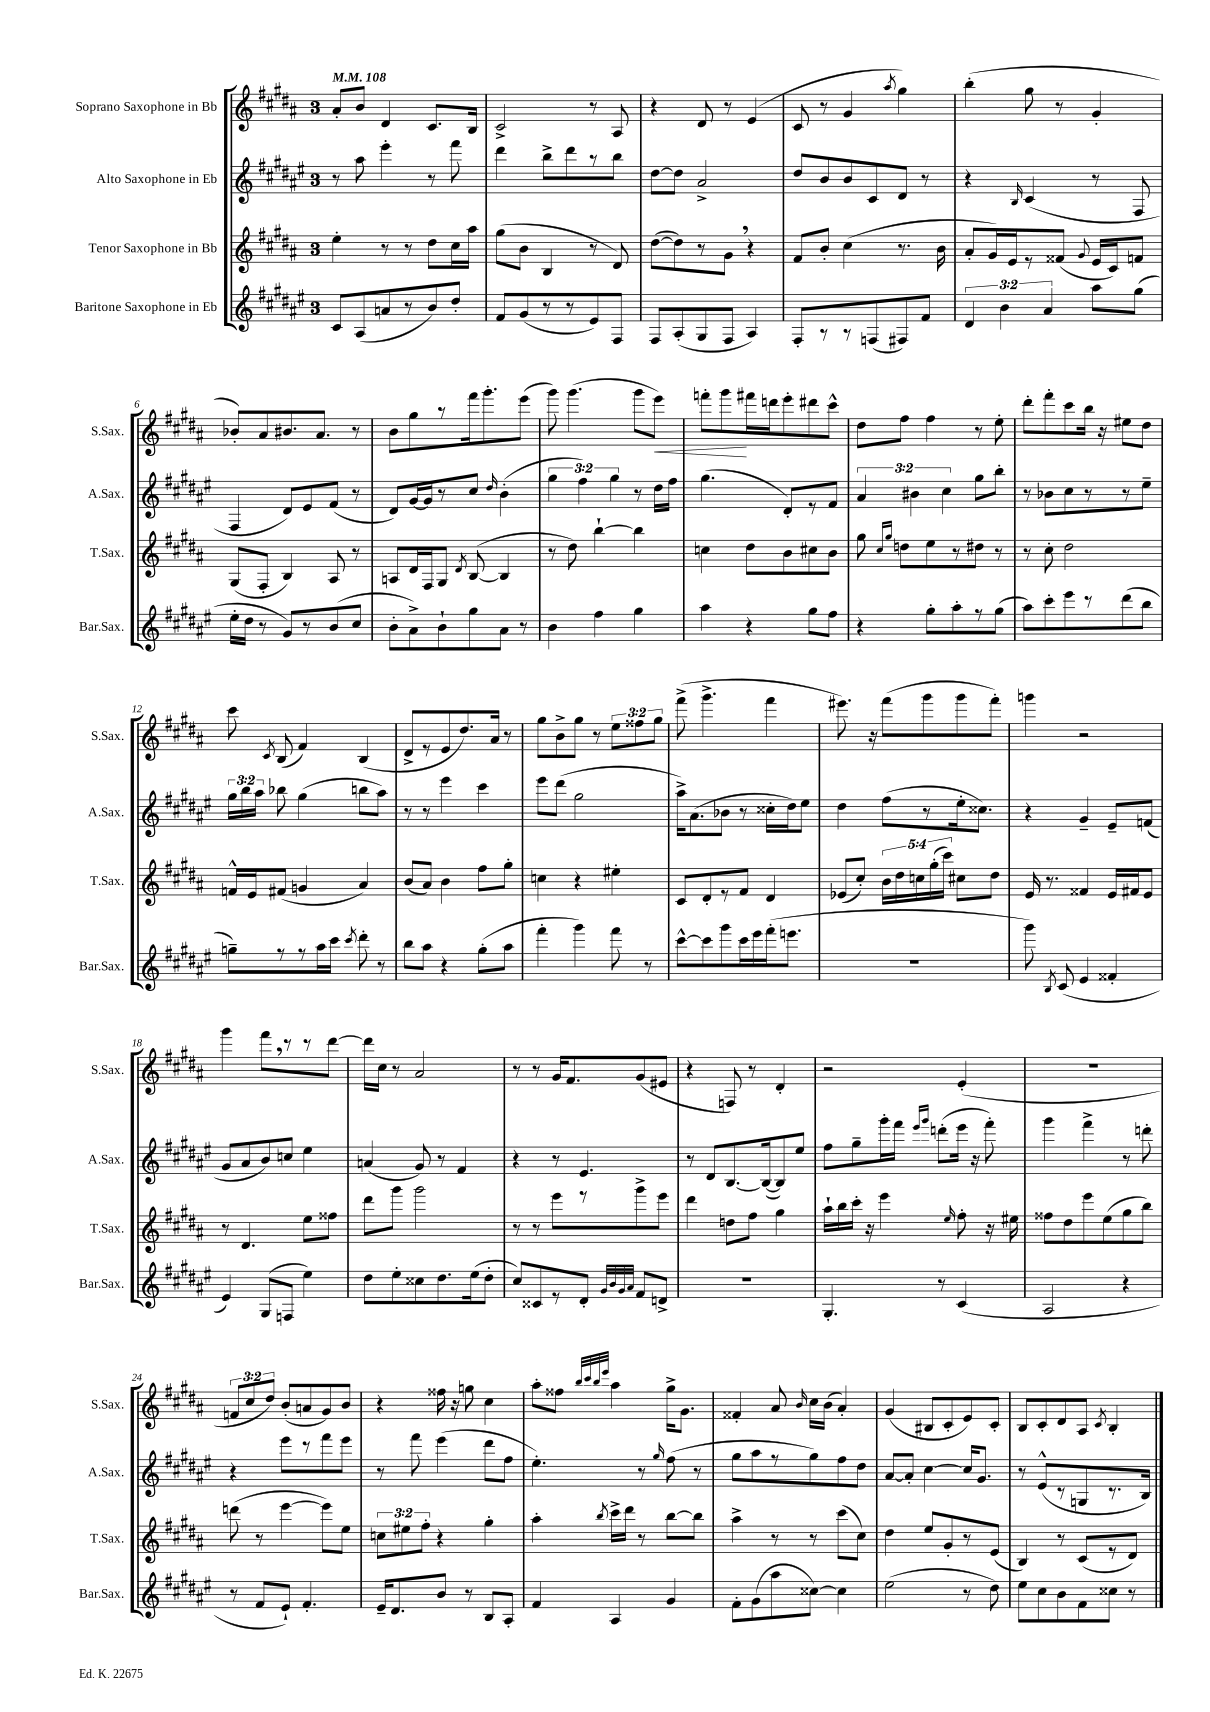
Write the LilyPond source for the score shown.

<<
\new StaffGroup <<
\new Staff = "s0" \with { instrumentName = "Soprano Saxophone in Bb" shortInstrumentName = "S.Sax." } {
    \clef treble \key b \major \once \override Staff.TimeSignature.style = #'single-digit \time 3/4 \override Staff.TupletNumber.text = #tuplet-number::calc-fraction-text \tempo 4 = 108
    \autoBeamOff ais'8[-. b'8] dis'4 cis'8.[ b16] |
    cis'2-> r8 ais8 |
    r4 dis'8 r8 e'4( |
    cis'8 r8 gis'4 \acciaccatura { ais''8 } gis''4) |
    b''4-.( gis''8 r8 gis'4-. |
    bes'8[-.) ais'8 bis'8. ais'8.] r8 |
    b'8[ gis''8 r8 fis'''16 gis'''8.-. e'''8]( |
    gis'''8) gis'''4.( gis'''8[ e'''8]\<) |
    f'''8[-. gis'''8\! fis'''16 d'''16 e'''8-. dis'''8 cis'''8]-^ |
    dis''8[ fis''8] fis''4 r8 e''8-. |
    dis'''8[-. fis'''8-. cis'''8 b''16] r16 eis''8[ dis''8] |
    cis'''8 \acciaccatura { cis'8 } b8( fis'4) b4( |
    dis'8[-> r8 e'8 dis''8.) ais'16] r8 |
    gis''8[ b'8-> gis''8] r8 \tuplet 3/2 { e''8[ fisis''8 gis''8] } |
    fis'''8->( gis'''4.-> fis'''4 |
    eis'''8.) r16 fis'''8[( gis'''8 gis'''8 fis'''8]-.) |
    g'''4 r2 |
    gis'''4 fis'''8[ \breathe r8 r8 dis'''8]~ |
    dis'''16[ cis''16] r8 ais'2 |
    r8 r8 gis'16[ fis'8. gis'8( eis'8] |
    r4 f8) r8 dis'4-. |
    r2 e'4-.( |
    R2. |
    \tuplet 3/2 { f'8[ cis''8 dis''8]) } b'8[-.( a'8 gis'8) b'8] |
    r4 fisis''16 r16 g''8 cis''4 |
    ais''8[-. fisis''8] \grace { b''32[ cis'''32 b''32 e'''32] } ais''4 gis''16[-> gis'8.] |
    fisis'4-. ais'8 \grace { b'16 } cis''16[ b'16]( ais'4-.) |
    gis'4( bis8[ cis'8-. e'8) cis'8]-. |
    b8[ cis'8-. dis'8 ais8] \acciaccatura { cis'8 } b4-. \bar "|." |
}
\new Staff = "s1" \with { instrumentName = "Alto Saxophone in Eb" shortInstrumentName = "A.Sax." } {
    \clef treble \key fis \major \once \override Staff.TimeSignature.style = #'single-digit \time 3/4 \override Staff.TupletNumber.text = #tuplet-number::calc-fraction-text
    \autoBeamOff r8 ais''8 eis'''4-. r8 fis'''8 |
    dis'''4 b''8[-> dis'''8 r8 b''8] |
    dis''8[~ dis''8] ais'2-> |
    dis''8[ b'8 b'8 cis'8 dis'8] r8 |
    r4 \grace { b16 } cis'4( r8 fis8 |
    fis4 dis'8[) eis'8 fis'8]( r8 |
    dis'8[) gis'16~ gis'16 r8 cis''8] \grace { dis''16 } b'4-.( |
    \tuplet 3/2 { gis''4 fis''4) gis''4 } r8 dis''16[ fis''16] |
    gis''4.( dis'8[-.) r8 fis'8] |
    \tuplet 3/2 { ais'4 bis'4 cis''4 } gis''8[ b''8]-. |
    r8 bes'8[ cis''8 r8 r8 eis''8]-- |
    \tuplet 3/2 { gis''16[ b''16 ais''16] } bes''8 gis''4( b''8[ ais''8]) |
    r8 r8 eis'''4 cis'''4 |
    eis'''8[ dis'''8]( gis''2 |
    ais''16[->) ais'8.( bes'8] r8 cisis''16[-. dis''16) eis''8] |
    dis''4 fis''8[( r8 eis''16-. cisis''8.]) |
    r4 gis'4-- eis'8[-- f'8]( |
    gis'8[ ais'8 b'8) c''8] eis''4 |
    a'4( gis'8) r8 fis'4 |
    r4 r8 eis'4. |
    r8 dis'8[ b8.~ b16~( b8) eis''8] |
    fis''8[ gis''8-- gis'''16-. fis'''16] \grace { eis'''16[ gis'''16] } d'''8[-.( eis'''16] r16 fis'''8-.) |
    gis'''4 fis'''4-> r8 d'''8-. |
    r4 eis'''8[ r8 fis'''8 eis'''8] |
    r8 fis'''8 eis'''4( dis'''8[ fis''8] |
    eis''4.-.) r8 \grace { gis''16 } fis''8( r8 |
    gis''8[ ais''8 r8 gis''8) fis''8 dis''8] |
    ais'8[~ ais'8]-. cis''4~ cis''16[ gis'8.] |
    r8 eis'8[-^( r8 g8 r8. b16]) \bar "|." |
}
\new Staff = "s2" \with { instrumentName = "Tenor Saxophone in Bb" shortInstrumentName = "T.Sax." } {
    \clef treble \key b \major \once \override Staff.TimeSignature.style = #'single-digit \time 3/4 \override Staff.TupletNumber.text = #tuplet-number::calc-fraction-text
    \autoBeamOff e''4-. r8 r8 dis''8[ cis''16 ais''16] |
    gis''8[( b'8] b4 r8 dis'8) |
    dis''8[~( dis''8) r8 gis'8] \breathe r4 |
    fis'8[ b'8]-. cis''4( r8. b'16 |
    ais'8[-. gis'16) e'16 r8 fisis'8]( \appoggiatura { gis'8 } e'16[ cis'16) f'8] |
    gis8[( fis8]-. b4) ais8 r8 |
    a8[ dis'16 fis16 gis8] \acciaccatura { dis'8 } b8~( b4 |
    r8 dis''8) b''4~-! b''4 |
    c''4 dis''8[ b'8 cis''8 b'8] |
    gis''8 \grace { cis''16[ gis''16] } d''8[ e''8 r8 dis''8] r8 |
    r8 cis''8-. dis''2 |
    f'16[-^ e'16 fis'8]( g'4 ais'4) |
    b'8[( ais'8]) b'4 fis''8[ gis''8]-. |
    c''4 r4 eis''4-. |
    cis'8[ dis'8-. r8 fis'8] dis'4 |
    ees'8[( cis''8]-.) \tuplet 5/4 { b'16[ dis''16 c''16 gis''16-.( cis'''16]) } cis''8[ dis''8] |
    e'16 r8. fisis'4 e'16[ fis'16 e'8] |
    r8 dis'4. e''8[ fisis''8] |
    dis'''8[ gis'''8] gis'''2 |
    r8 r8 e'''8[ r8 gis'''8-> e'''8] |
    dis'''4 d''8[ fis''8] gis''4 |
    ais''16[-! b''16 cis'''16]-. r16 e'''4 \grace { e''16 } fis''8-. r16 eis''16 |
    fisis''8[ dis''8 e'''8 e''8( gis''8 b''8]) |
    d'''8( r8 e'''4~ e'''8[) e''8] |
    \tuplet 3/2 { c''8[ eis''8 fis''8]-. } r4 gis''4-. |
    ais''4-. \acciaccatura { b''8 } cis'''16[-> dis'''16] r8 b''8[~ b''8] |
    ais''4-> r8 r8 cis'''8[( cis''8]) |
    dis''4 e''8[ gis'8-. r8 e'8]( |
    b4) r8 cis'8[( r8 dis'8]) \bar "|." |
}
\new Staff = "s3" \with { instrumentName = "Baritone Saxophone in Eb" shortInstrumentName = "Bar.Sax." } {
    \clef treble \key fis \major \once \override Staff.TimeSignature.style = #'single-digit \time 3/4 \override Staff.TupletNumber.text = #tuplet-number::calc-fraction-text
    \autoBeamOff cis'8[ ais8( a'8 r8 b'8) dis''8]-. |
    fis'8[ gis'8( r8 r8 eis'8) fis8] |
    fis8[ ais8-.( gis8 fis8] ais4) |
    fis8[-. r8 r8 f8( fis8) fis'8] |
    \tuplet 3/2 { dis'4 b'4 ais'4 } ais''8[ gis''8]( |
    eis''16[-. dis''16] r8 gis'8[) r8 b'8( cis''8] |
    b'8[-. ais'8->) b'8-! gis''8 ais'8] r8 |
    b'4 fis''4 gis''4 |
    ais''4 r4 gis''8[ fis''8] |
    r4 gis''8[-. ais''8-. r8 gis''8]( |
    ais''8[) cis'''8-. eis'''8 r8 dis'''8( b''8] |
    g''8[--) r8 r8 ais''16 cis'''16] \acciaccatura { cis'''8 } dis'''8-. r8 |
    b''8[ ais''8] r4 gis''8[-.( ais''8] |
    fis'''4-. gis'''4) fis'''8 r8 |
    cis'''8[~-^ cis'''8 gis'''8 cis'''16 eis'''16 fis'''16-.( e'''8.] |
    R2. |
    gis'''8) \acciaccatura { b8 } cis'8( eis'4 fisis'4-. |
    eis'4) gis8[( f8] eis''4) |
    dis''8[ eis''8-. cisis''8 dis''8. eis''16( dis''8]-. |
    cis''8[) cisis'8 r8 dis'8]-. \grace { gis'32[ b'32 gis'32 ais'32] } fis'8[ d'8]-> |
    R2. |
    gis4.-. r8 cis'4( |
    ais2 r4 |
    r8 fis'8[ eis'8]-!) fis'4.-. |
    eis'16[-- dis'8. b'8] r8 b8[ ais8]-. |
    fis'4 ais4 gis'4 |
    fis'8[-. gis'8( ais''8 cisis''8]~) cisis''4 |
    eis''2( r8 dis''8) |
    eis''8[ cis''8 b'8 fis'8 cisis''8] r8 \bar "|." |
}
>>
>>
